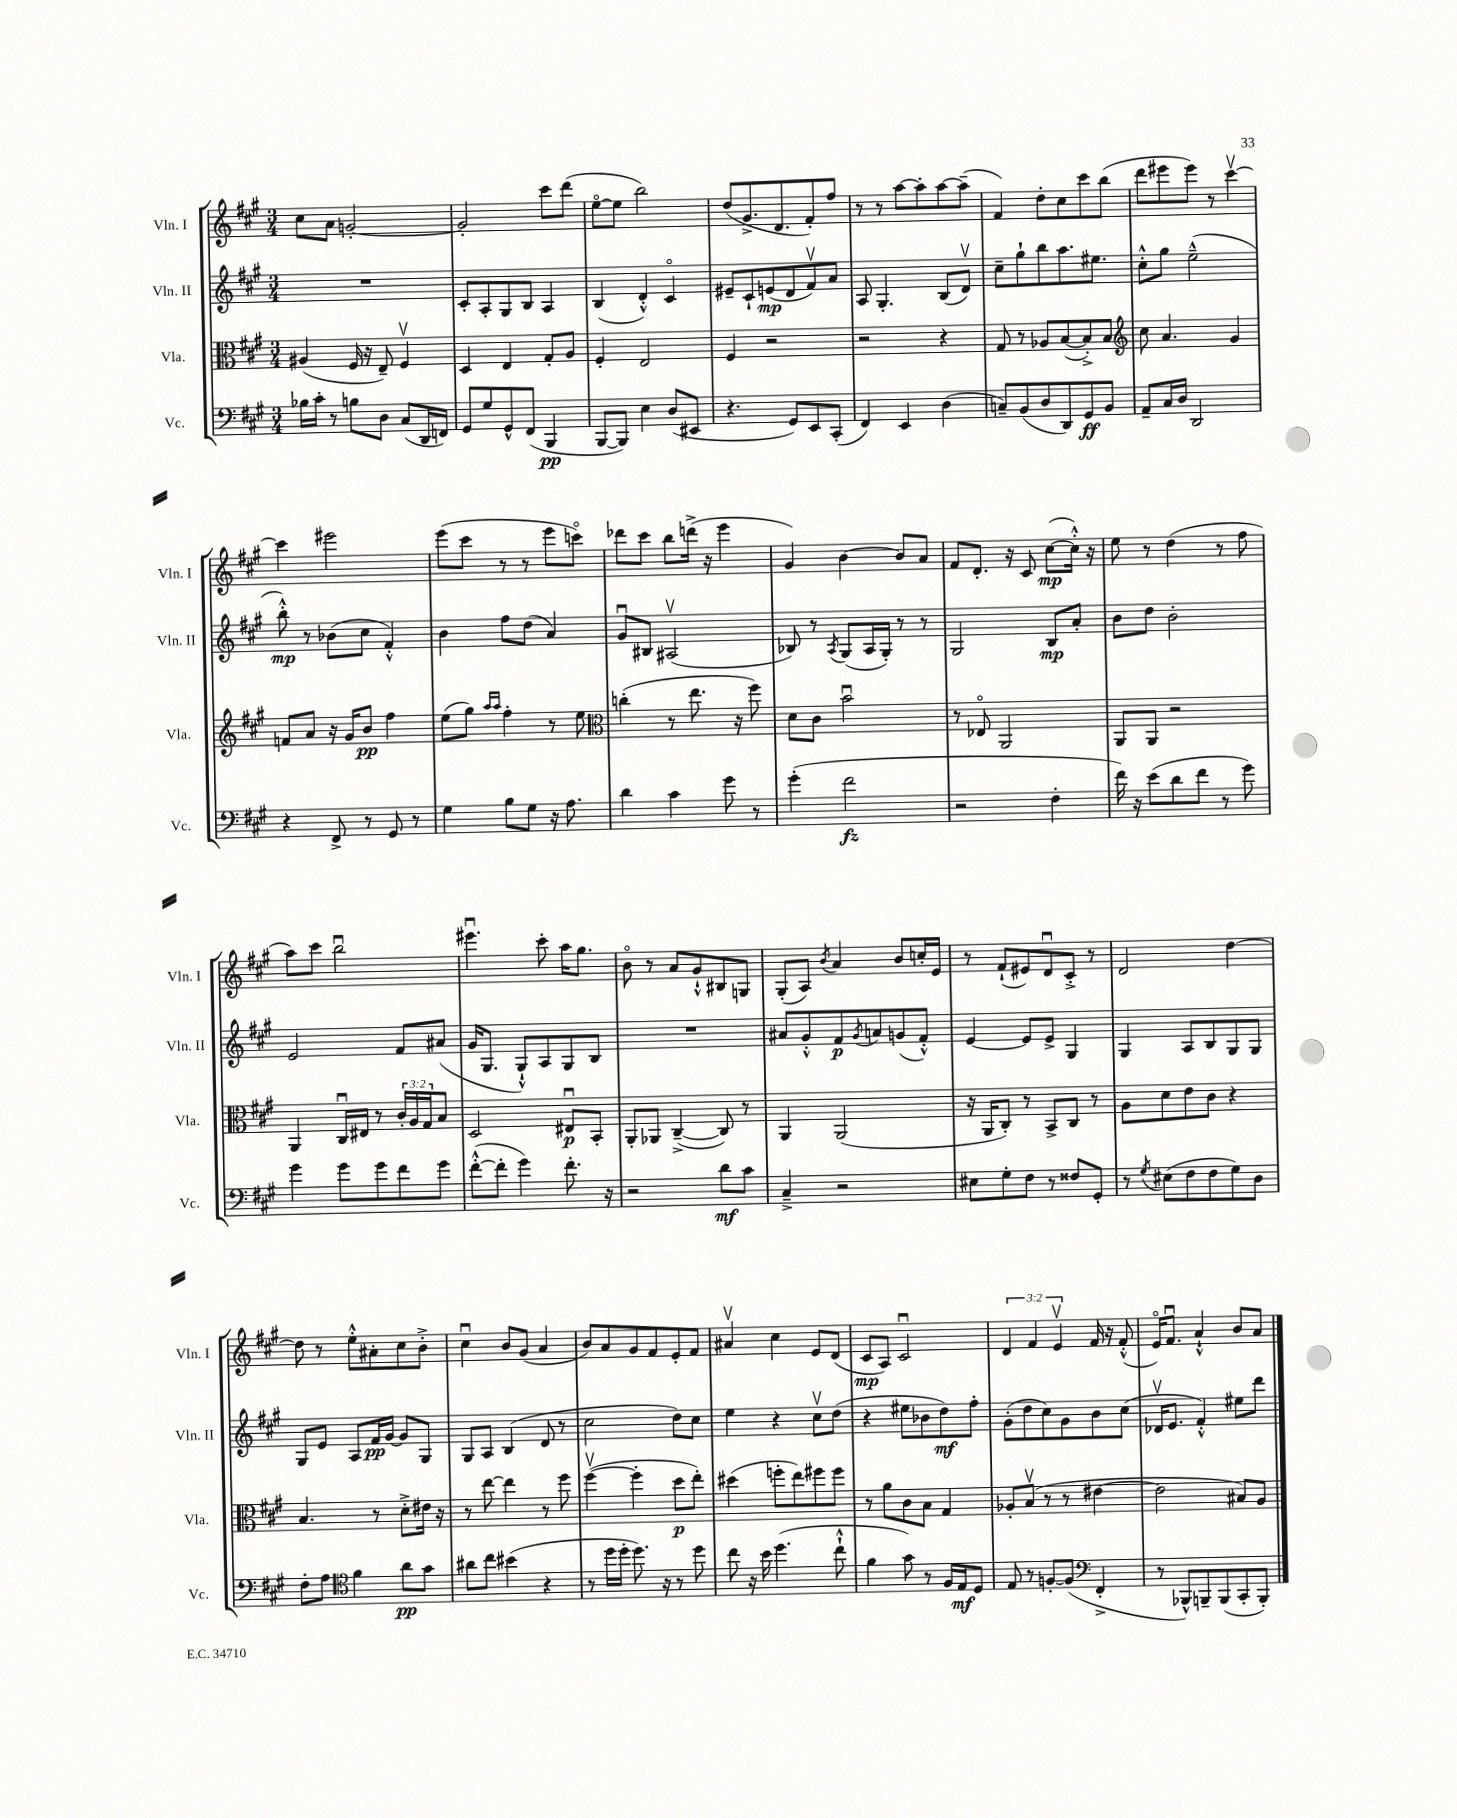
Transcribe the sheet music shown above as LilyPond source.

<<
\new StaffGroup <<
\new Staff = "s0" \with { instrumentName = "Vln. I" shortInstrumentName = "Vln. I" } {
    \clef treble \key a \major \numericTimeSignature \time 3/4 \override Staff.TupletNumber.text = #tuplet-number::calc-fraction-text
    cis''8 a'8 g'2~-. |
    g'2-. cis'''8 d'''8( |
    e''8~\flageolet e''8 b''2) |
    d''8( gis'8.-> d'8. fis'8-.) fis''8 |
    r8 r8 a''8~ a''8-. a''8~ a''8--( |
    fis'4) d''8-. cis''8 cis'''8 b''8( |
    d'''8 eis'''8 eis'''8) r8 cis'''4~\upbow |
    cis'''4 eis'''2 |
    e'''8( cis'''8 r8 r8 e'''8 c'''8\flageolet) |
    des'''8 cis'''8 b''8 d'''16->( r16 e'''4 |
    gis'4) b'4~ b'8 a'8 |
    fis'8 d'8.-. r16 cis'8 cis''8~\mp( cis''16-.-^) r16 |
    e''8 r8 d''4( r8 fis''8 |
    a''8) cis'''8 b''2\downbow |
    eis'''4.\downbow cis'''8-. a''16 gis''8. |
    b'8\flageolet r8 a'8 gis'8-!-^ bis8 g8 |
    gis8-.( a8) \acciaccatura { b'8 } a'4 b'8 c''16-. e'16 |
    r8 fis'8-!( eis'8) d'8\downbow cis'8-.-> r8 |
    d'2 d''4~ |
    d''8 r8 e''8-.-^ ais'8-. cis''8 b'8-.-> |
    cis''4\downbow b'8 gis'8( a'4 |
    b'8) a'8 gis'8 fis'8 e'8-. fis'8 |
    ais'4\upbow cis''4 e'8 d'8( |
    cis'8\mp a8) cis'2\downbow |
    \tuplet 3/2 { d'4 fis'4 e'4\upbow } fis'16 r16 fis'8-.-^( |
    e'16\flageolet) fis'8.\downbow a'4-!-^ b'8 a'8 \bar "|." |
}
\new Staff = "s1" \with { instrumentName = "Vln. II" shortInstrumentName = "Vln. II" } {
    \clef treble \key a \major \numericTimeSignature \time 3/4
    R2. |
    cis'8-. a8-. gis8 b8 a4 |
    b4( d'4-.-^) cis'4\flageolet |
    eis'8-- cis'8-! e'8\mp( d'8 fis'8\upbow) a'8 |
    a8 gis4.-. b8( d'8\upbow) |
    cis''8-- gis''8-! b''8 a''8. eis''8. |
    cis''8-.-^ gis''8 e''2---^( |
    b''8-.-^\mp) r8 bes'8( cis''8 fis'4-.-^) |
    b'4 fis''8 d''8( a'4) |
    gis'8\downbow bis8 ais2\upbow( |
    bes8) r8 \acciaccatura { a8 } gis8( a16 gis16-.) r8 r8 |
    gis2 b8\mp a'8-. |
    b'8 d''8 b'2-. |
    e'2 fis'8 ais'8( |
    gis'16 gis8. gis8-!-^) a8 gis8 b8 |
    R2. |
    ais'8 gis'8-.-^ fis'8\p \acciaccatura { gis'8 } a'8 g'8( fis'8-.-^) |
    e'4~ e'8 e'8-> gis4 |
    gis4 a8 b8 gis8 gis8 |
    gis8 e'8 a8 fis'16\pp gis'16~ gis'8 gis8 |
    gis8 a8 b4( d'8 r8 |
    cis''2 d''8) cis''8 |
    e''4 r4 cis''8\upbow d''8( |
    r4 eis''8 bes'8 d''8\mf) fis''8-. |
    gis'8-.( d''8 cis''8) gis'8 b'8 cis''8( |
    des'16\upbow e'8. fis'4-.-^) eis''8 d'''8 \bar "|." |
}
\new Staff = "s2" \with { instrumentName = "Vla." shortInstrumentName = "Vla." } {
    \clef alto \key a \major \numericTimeSignature \time 3/4 \override Staff.TupletNumber.text = #tuplet-number::calc-fraction-text
    ais4( fis16 r16 e8--) fis4\upbow |
    d4 e4 gis8-. a8 |
    fis4-. e2 |
    fis4 r2 |
    r2 r4 |
    gis8 r8 aes8 b8~( b8-.->) b8 |
    \clef treble cis''8 a'4. gis'4 |
    f'8 a'8 r16 gis'16 b'8\pp fis''4 |
    e''8( gis''8) \grace { a''16 a''16 } fis''4-. r8 e''8 |
    \clef alto c''4-.( r8 e''8. r16 fis''8) |
    d'8 cis'8 b'2\downbow |
    r8 ees8\flageolet a,2 |
    a,8 a,8 r2 |
    a,4 cis16\downbow eis16 r8 \tuplet 3/2 { cis'16-. a16 gis16 } b8 |
    d2 eis8\downbow\p b,8-. |
    a,8-. aes,8 cis4~--->( cis8) r8 |
    a,4 a,2( |
    r16 a,16 cis8-.) r8 b,8-> cis8 r8 |
    a8 d'8 e'8 cis'8 r4 |
    b4. r8 d'8-.-> eis'16 r16 |
    r8 e''8~ e''4 r8 fis''8 |
    fis''4~\upbow( fis''4-. d''8\p e''8-.) |
    dis''4( f''8-. e''8) fis''8 fis''8 |
    r8 a'8 cis'8 b8 gis4 |
    aes8-. b8\upbow( r8 r8 eis'4~ |
    eis'2 bis8) a8 \bar "|." |
}
\new Staff = "s3" \with { instrumentName = "Vc." shortInstrumentName = "Vc." } {
    \clef bass \key a \major \numericTimeSignature \time 3/4
    bes16 cis'16-. r8 b8 d8 cis8( d,16 f,16) |
    gis,8 gis8 gis,8-^ fis,8( b,,4\pp |
    b,,8~ b,,8) e4 d8( eis,8 |
    r4. gis,8) e,8 cis,8-.( |
    fis,4) e,4 d4( |
    c8--) b,8( d8 d,8) gis,8\ff b,8 |
    a,8-- cis16 d16 d,2 |
    r4 fis,8-> r8 gis,8 r8 |
    gis4 b8 gis8 r16 a8. |
    d'4 cis'4 gis'8 r8 |
    gis'4-.( fis'2\fz |
    r2 fis4-. |
    fis'16) r16 e'8( d'8 fis'8 r8 gis'8) |
    gis'4 gis'8 gis'8 fis'8 gis'8 |
    fis'8~-.-^( fis'8-. gis'4) fis'8.-. r16 |
    r2 d'8\mf cis'8 |
    cis4---> r2 |
    eis8 gis8-. fis8 r8 fisis8 gis,8-. |
    r8 \acciaccatura { gis8 } eis8( fis8 fis8 gis8) d8 |
    fis8-. a8 \clef tenor fis'4 a'8\pp gis'8 |
    ais'8 cis''8 bis'4( r4 |
    r8 d''16 d''16-. d''8.) r16 r8 d''8 |
    cis''8 r16 b'16 d''4.( cis''8-!-^ |
    fis'4 gis'8) r8 fis16 e16\mf d8 |
    e8 r8 f8~-. f8( \clef bass fis,4-.-> |
    r8 bes,,8-^) b,,8-- b,,8( cis,8-. b,,8-.) \bar "|." |
}
>>
>>
\layout { \context { \Score \remove "Bar_number_engraver" } }
